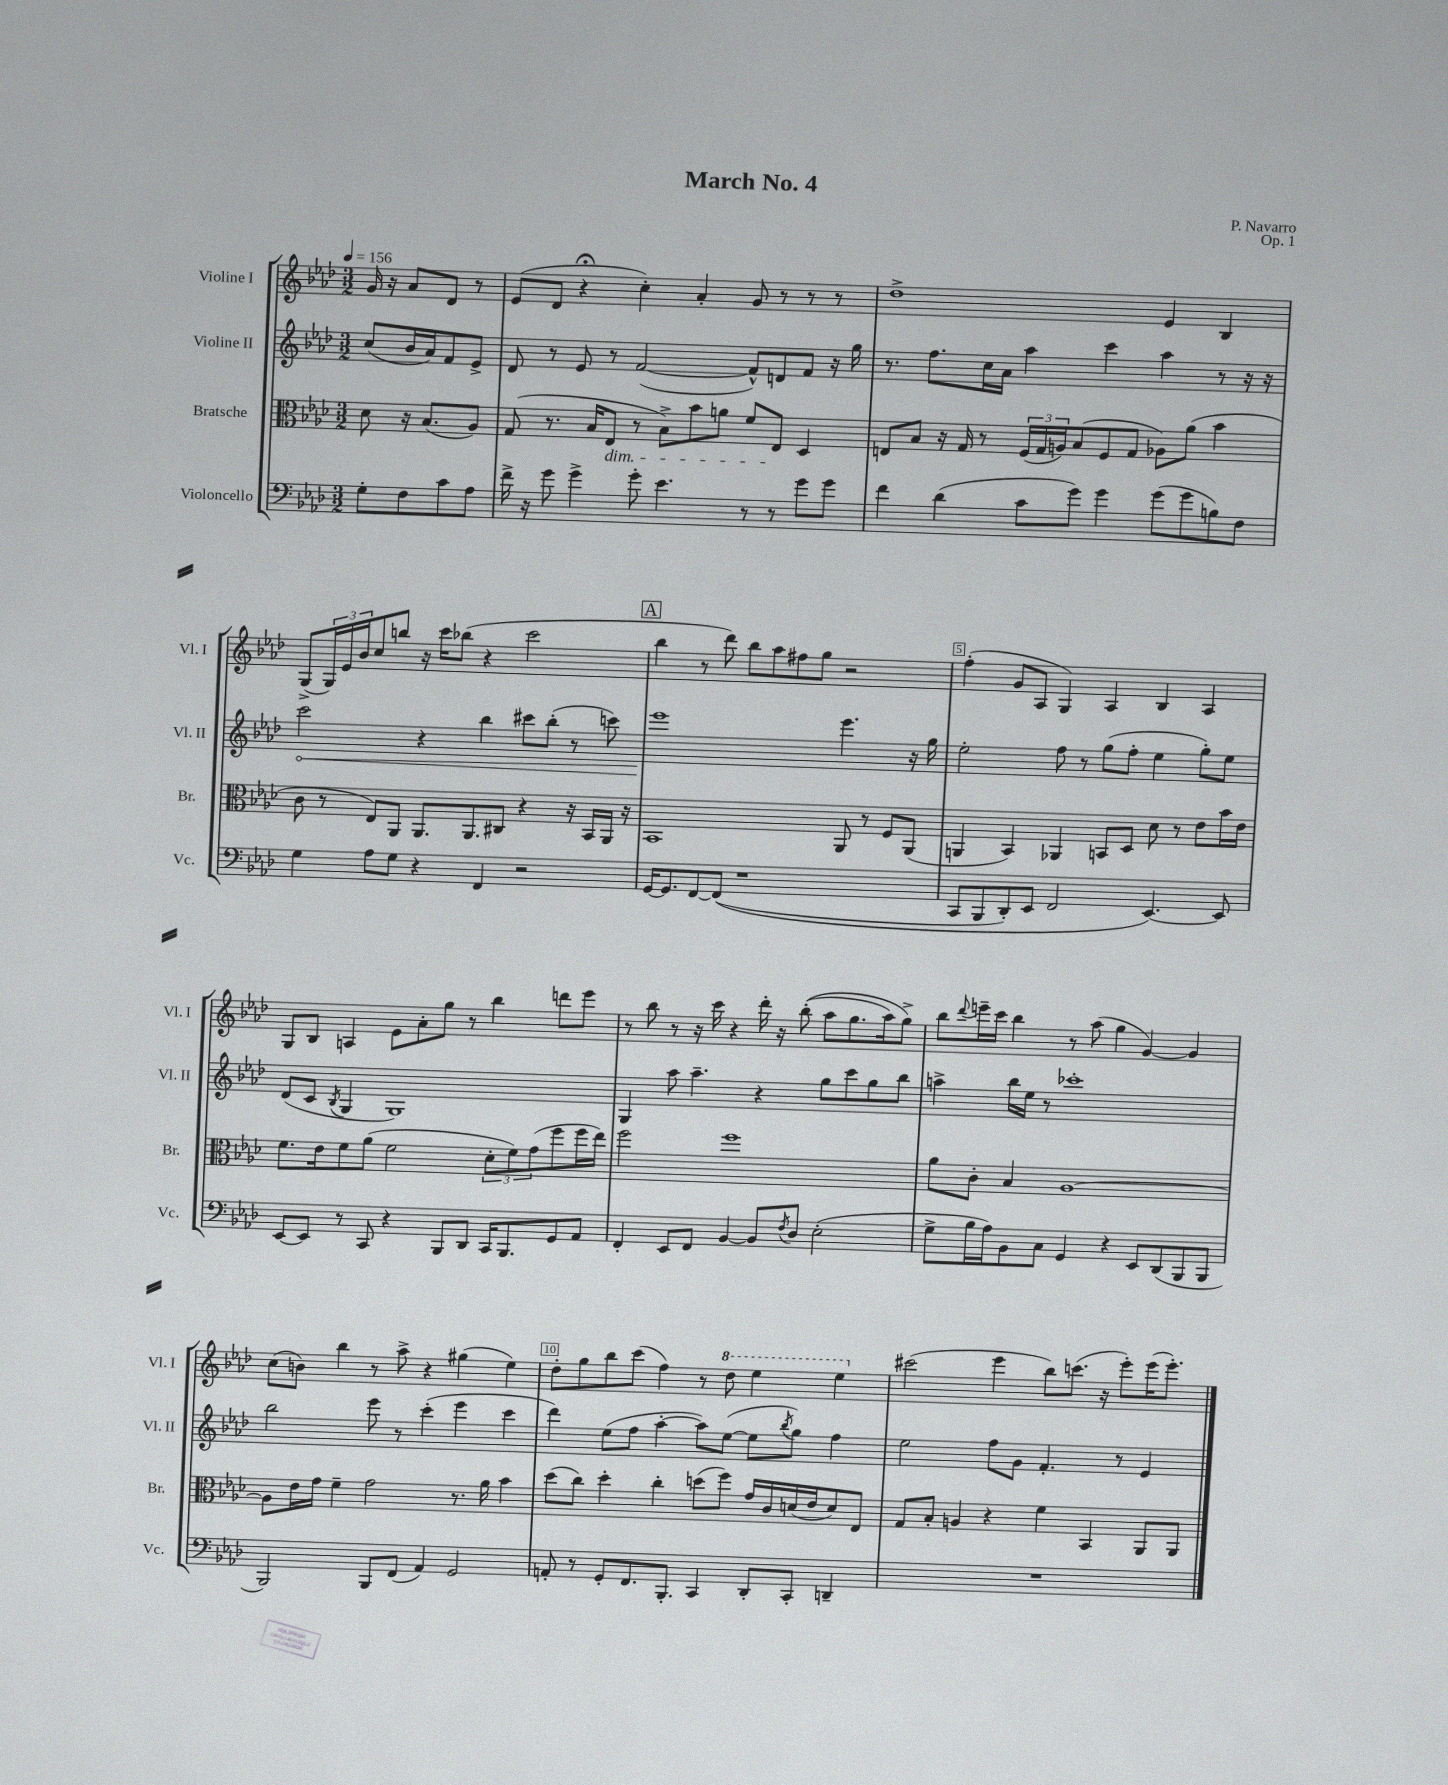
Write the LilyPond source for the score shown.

\header { title = "March No. 4" composer = "P. Navarro" opus = "Op. 1" }
<<
\new StaffGroup <<
\new Staff = "s0" \with { instrumentName = "Violine I" shortInstrumentName = "Vl. I" } {
    \clef treble \key aes \major \numericTimeSignature \time 3/2 \partial 2 \tempo 4 = 156
    g'16 r16 aes'8 des'8 r8 |
    ees'8( des'8 r4\fermata c''4-.) aes'4-. g'8 r8 r8 r8 |
    des''1-> ees'4 bes4 |
    g8->( \tuplet 3/2 { g16) ees'16 bes'16 } c''8 b''8 r16 c'''16 bes''8( r4 c'''2 |
    \mark \markup { \box "A" } bes''4 r8 des'''8) bes''8 aes''8 fis''8 g''8 r2 |
    f''4-.( g'8 aes8 g4) aes4 bes4 aes4 |
    g8 bes8 a4 ees'8 aes'8-. g''8 r8 bes''4 d'''8 ees'''8 |
    r8 bes''8 r8 r16 c'''16 r4 des'''16-. r16 bes''8-.(\( aes''8 g''8. aes''16) g''8->\) |
    bes''8 \appoggiatura { des'''8 } e'''16-- c'''16 bes''4 r8 aes''8( g''4 g'4~) g'4 |
    c''8( b'8) bes''4 r8 aes''8-> r4 gis''4( ees''4) |
    des''8-. g''8 bes''8 c'''8( f''4) r8 \ottava #1 des'''8 ees'''4 ees'''4 \ottava #0 |
    cis'''2( ees'''4 bes''8) c'''8.( r16 ees'''8-.) ees'''16( ees'''8.-.) \bar "|." |
}
\new Staff = "s1" \with { instrumentName = "Violine II" shortInstrumentName = "Vl. II" } {
    \clef treble \key aes \major \numericTimeSignature \time 3/2 \partial 2
    c''8( bes'16 aes'16) f'8 ees'8-> |
    des'8 r8 ees'8 r8 f'2~( f'8-^) d'8 f'8 r16 g''16 |
    r8. f''8. c''16 aes'16 aes''4 c'''4 aes''4 r8 r16 r16 |
    \once \override Hairpin.circled-tip = ##t c'''2\< r4 bes''4 cis'''8 bes''8-.( r8 c'''8) |
    \mark \markup { \box "A" } ees'''1\! ees'''4. r16 g''16 |
    ees''2-. f''8 r8 g''8( f''8-. ees''4 g''8-.) ees''8 |
    des'8( c'8 \acciaccatura { bes8 } g4 g1) |
    g4 aes''8 aes''4.-- r4 g''8 c'''8 g''8 bes''8 |
    a''4-> bes''16 ees''16 r8 ces'''1-. |
    bes''2 ees'''8 r8 c'''4-.( ees'''4 c'''4 |
    des'''4) ees''8( f''8 aes''4~-. aes''8) ees''8~( ees''8 \acciaccatura { bes''8 } g''8) f''4 |
    ees''2 f''8 g'8 f'4.-. r8 ees'4 \bar "|." |
}
\new Staff = "s2" \with { instrumentName = "Bratsche" shortInstrumentName = "Br." } {
    \clef alto \key aes \major \numericTimeSignature \time 3/2 \partial 2
    des'8 r16 bes8.( aes8) |
    g8( r8. bes16 ees8\dim r8 bes8->) bes'8 a'8 f'8 ees8\! des4 |
    e8 bes8 r16 g16 r8 \tuplet 3/2 { f16( g16 a16) } bes8( f8 g8 aes8) aes'8( bes'4 |
    c'8 r8 ees8) aes,8 aes,8. aes,8. cis8 r4 r16 bes,16 aes,16 r16 |
    \mark \markup { \box "A" } bes,1 aes,8 r8 f8 aes,8( |
    a,4 bes,4) aes,4 b,8 des8 des'8 r8 ees'8 bes'16 ees'16 |
    f'8. ees'16 f'8 aes'8( f'2 \tuplet 3/2 { des'8-. f'8) g'8( } f''8 f''16 ees''16) |
    f''2 f''1 |
    aes'8 c'8-. bes4 aes1~ |
    aes8 ees'16 g'16 f'4-- g'2 r8. aes'16 bes'4 |
    des''8( c''8) des''4-. c''4-. d''8( f''8) g'16 c'16 d'16( ees'16 d'8) ees8 |
    g8 bes8-. a4 r4 f'4 bes,4 aes,8 aes,8 \bar "|." |
}
\new Staff = "s3" \with { instrumentName = "Violoncello" shortInstrumentName = "Vc." } {
    \clef bass \key aes \major \numericTimeSignature \time 3/2 \partial 2
    g8-. f8 c'8 aes8 |
    f'16-> r16 g'8 g'4-> g'8-. ees'4. r8 r8 g'8 g'8 |
    f'4 des'4( c'8 g'8) g'4 g'8( g'8 b8) f8 |
    g4 aes8 g8 r4 f,4 r2 |
    \mark \markup { \box "A" } g,16~ g,8. f,8~ f,8(\( r1 |
    c,8 bes,,8 des,8-.) ees,8 f,2 ees,4.~\) ees,8 |
    ees,8~ ees,8 r8 c,8 r4 bes,,8 des,8 c,16 bes,,8. g,8 aes,8 |
    f,4-. ees,8 f,8 bes,4~ bes,8 \acciaccatura { f8 } des8 ees2-.( |
    g8-> bes16 aes16) bes,8 c8 g,4 r4 ees,8 des,8( bes,,8 bes,,8 |
    bes,,2) bes,,8 f,8( aes,4) g,2 |
    a,8-. r8 g,8-. f,8. bes,,8.-. c,4 des,8-. c,8-. d,4-- |
    R1. \bar "|." |
}
>>
>>
\layout { \context { \Score \override BarNumber.break-visibility = ##(#f #t #t) barNumberVisibility = #(every-nth-bar-number-visible 5) \override BarNumber.stencil = #(make-stencil-boxer 0.1 0.3 ly:text-interface::print) } }
